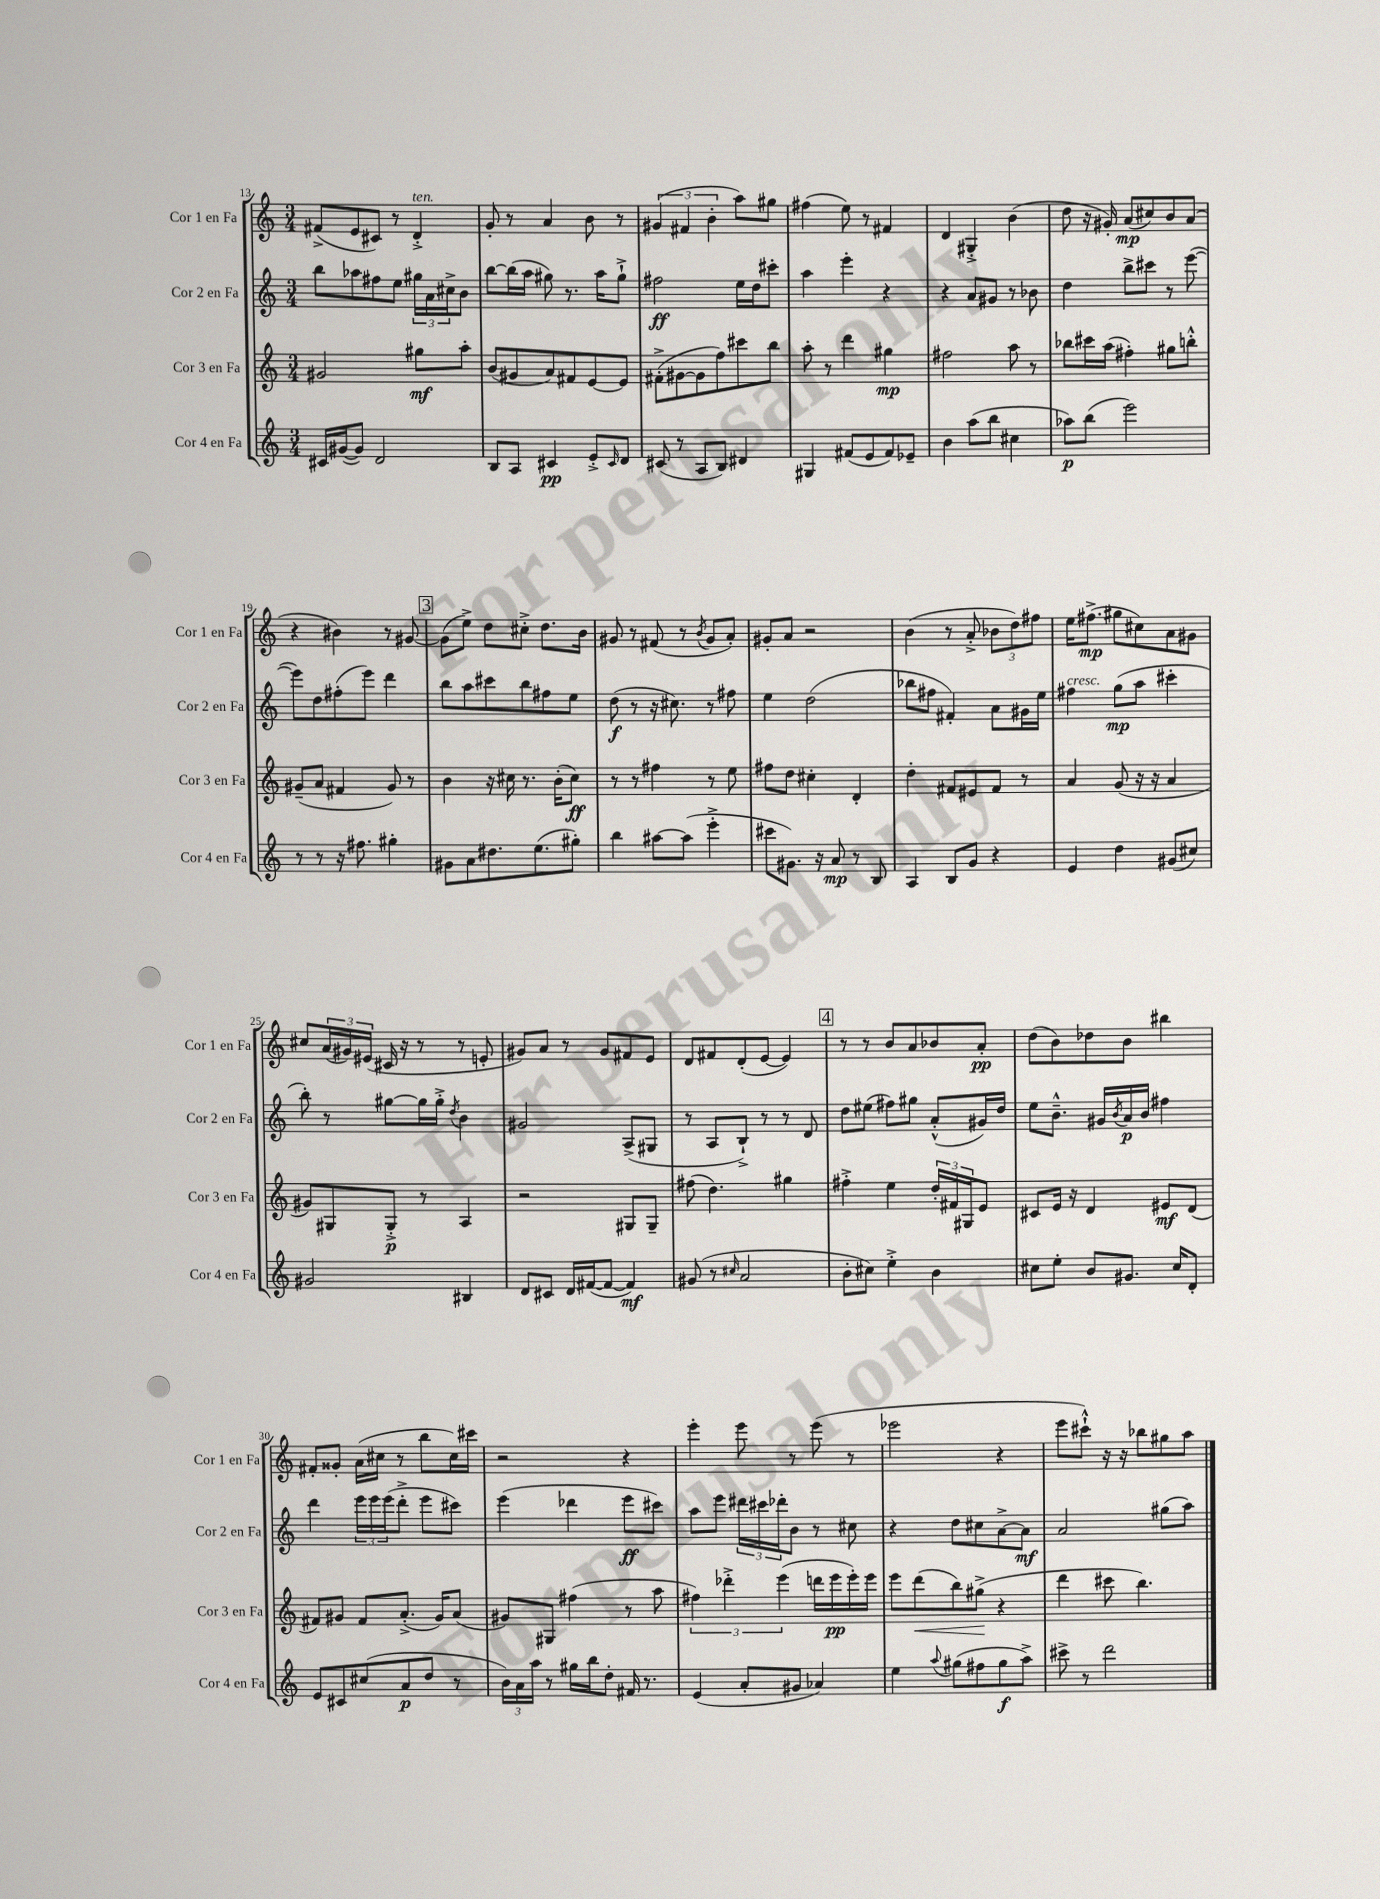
<<
\new StaffGroup <<
\new Staff = "s0" \with { instrumentName = "Cor 1 en Fa" shortInstrumentName = "Cor 1 en Fa" } {
    \clef treble \key c \major \numericTimeSignature \time 3/4
    fis'8->( e'8 cis'8) r8 d'4-.->^\markup { \italic "ten." } |
    g'8-. r8 a'4 b'8 r8 |
    \tuplet 3/2 { gis'4( fis'4 b'4-. } a''8) gis''8 |
    fis''4( e''8) r8 fis'4 |
    d'4 gis4-.-> b'4( |
    d''8 r16 gis'16-.) a'8\mp( cis''8) b'8 a'8( |
    r4 bis'4) r8 gis'8~ |
    \mark \markup { \box "3" } gis'8( e''8->) d''8 cis''8-.-> d''8. b'16 |
    gis'8 r8 fis'8( r8 \acciaccatura { b'8 } gis'8 a'8-.) |
    gis'8-. a'8 r2 |
    b'4( r8 a'8-.-> \tuplet 3/2 { bes'8 d''8) fis''8 } |
    e''16 fis''8.->\mp( gis''8 cis''8) a'8 gis'8 |
    cis''8 \tuplet 3/2 { a'16( gis'16) eis'16( } cis'16 r16 r8 r8 e'8-. |
    gis'8) a'8 r8 gis'8 fis'8 e'8 |
    d'8 fis'8 d'8-.( e'8~ e'4) |
    \mark \markup { \box "4" } r8 r8 b'8 a'8 bes'8 a'8-.\pp |
    d''8( b'8) des''8 b'8 bis''4 |
    fis'8-. gisis'8-. a'16( cis''16 r8 b''8 cis''16) cis'''16 |
    r2 r4 |
    e'''4-. e'''8 r8 e'''8( r8 |
    ees'''2 r4 |
    e'''8 cis'''8-!-^) r16 r16 bes''8 gis''8 a''8 \bar "|." |
}
\new Staff = "s1" \with { instrumentName = "Cor 2 en Fa" shortInstrumentName = "Cor 2 en Fa" } {
    \clef treble \key c \major \numericTimeSignature \time 3/4
    b''8 aes''8 fis''8 e''8 \tuplet 3/2 { gis''16 a'16 cis''16-> } b'8 |
    b''8~ b''16( a''16 gis''8) r8. a''16 gis''8-!-> |
    fis''2\ff e''16 d''16 cis'''8-. |
    a''4 e'''4-. r4 |
    r4 a'8 gis'8 r8 bes'8 |
    d''4 b''8-> cis'''8 r8 e'''8~( |
    e'''8) d''8 fis''8-.( e'''8) d'''4 |
    \mark \markup { \box "3" } b''8 a''8 cis'''8 b''8 fis''8 e''8 |
    d''8\f( r8 r16 cis''8.) r8 fis''8 |
    e''4 d''2( |
    bes''8 fis''8 fis'4-.) a'8 gis'16 e''16 |
    fis''4^\markup { \italic "cresc." } g''8\mp( a''8 cis'''4-. |
    b''8-.) r8 gis''8~ gis''16 gis''16-.-> \acciaccatura { d''8 } b'4 |
    gis'2 a8->( gis8 |
    r8 a8 b8-!->) r8 r8 d'8 |
    \mark \markup { \box "4" } d''8 eis''8( fis''8) gis''8 a'8-.-^( gis'16) d''16 |
    e''8 b'8.---^ gis'16 \acciaccatura { b'8 } a'16\p b'16 fis''4 |
    d'''4 \tuplet 3/2 { e'''16 e'''16 e'''16( } d'''8-.-> e'''8 cis'''8) |
    e'''4( des'''4 e'''8\ff cis'''8) |
    a''8 e'''8 \tuplet 3/2 { dis'''16 cis'''16 des'''16-. } b'8 r8 cis''8 |
    r4 d''8 cis''8 a'8~-> a'8\mf |
    a'2 gis''8( a''8) \bar "|." |
}
\new Staff = "s2" \with { instrumentName = "Cor 3 en Fa" shortInstrumentName = "Cor 3 en Fa" } {
    \clef treble \key c \major \numericTimeSignature \time 3/4
    gis'2 gis''8\mf a''8-. |
    b'8( gis'8 a'8) fis'8 e'8~ e'8 |
    fis'8-.->( gis'8~ gis'8 f''8) cis'''8 b''8 |
    a''8-. r8 d'''4 gis''4\mp |
    fis''2 a''8 r8 |
    bes''8 cis'''16 a''16( fis''4-.) gis''8 b''8-.-^ |
    gis'8--( a'8 fis'4 gis'8) r8 |
    \mark \markup { \box "3" } b'4 r16 cis''16 r8. b'16-.( cis''8\ff) |
    r8 r8 fis''4 r8 e''8 |
    fis''8 d''8 cis''4-. d'4-. |
    d''4-. fis'8 eis'8 fis'8 r8 |
    a'4 g'8( r16 r16 a'4 |
    gis'8) gis8 gis8-.->\p r8 a4 |
    r2 gis8 gis8-- |
    fis''8( d''4.) gis''4 |
    \mark \markup { \box "4" } fis''4-.-> e''4 \tuplet 3/2 { d''16-. fis'16 gis16 } e'8 |
    cis'8 e'16 r16 d'4 eis'8\mf d'8( |
    fis'8) gis'8 fis'8 a'8.-.->( gis'16) a'8( |
    gis'8) gis8 fis''4( r8 a''8 |
    \tuplet 3/2 { fis''4) des'''4-.-> e'''4( } d'''16 e'''16\pp e'''16-.) e'''16 |
    e'''8 d'''8\<( b''8) gis''8->\!( r4 |
    d'''4 cis'''8 b''4.) \bar "|." |
}
\new Staff = "s3" \with { instrumentName = "Cor 4 en Fa" shortInstrumentName = "Cor 4 en Fa" } {
    \clef treble \key c \major \numericTimeSignature \time 3/4
    cis'16 gis'16~( gis'8) d'2 |
    b8 a8 cis'4\pp e'8-.-> \grace { cis'16 } d'8 |
    cis'8( r8 a8 b8) dis'4 |
    gis4 fis'8( e'8 fis'8) ees'8-- |
    b'4 a''8( b''8 cis''4 |
    aes''8\p) b''8( e'''2) |
    r8 r8 r16 fis''8. gis''4-. |
    \mark \markup { \box "3" } gis'8 a'8 dis''8. e''8.( gis''8-.) |
    b''4 ais''8~ ais''8( e'''4-.-> |
    cis'''8 gis'8.) r16 a'8\mp r8 b8 |
    a4 b8 g'8 r4 |
    e'4 d''4 gis'8( cis''8) |
    gis'2 bis4 |
    d'8 cis'8 d'16 fis'16~( fis'8~ fis'4\mf) |
    gis'8( r8 \grace { cis''16 } a'2 |
    \mark \markup { \box "4" } b'8-. cis''8) e''4-.-> b'4 |
    cis''8 e''8-. b'8 gis'8. cis''16 d'8-. |
    e'8 cis'8 cis''8( a'8\p d''8 r8 |
    \tuplet 3/2 { b'16) a'16 a''16 } r8 gis''16 b''16 d''8-. fis'16 r8. |
    e'4( a'8-. gis'8 aes'4) |
    e''4 \appoggiatura { a''8 } gis''8( fis''8 gis''8\f a''8->) |
    cis'''8-> r8 d'''2 \bar "|." |
}
>>
>>
\layout { \context { \Score currentBarNumber = #13 } }
